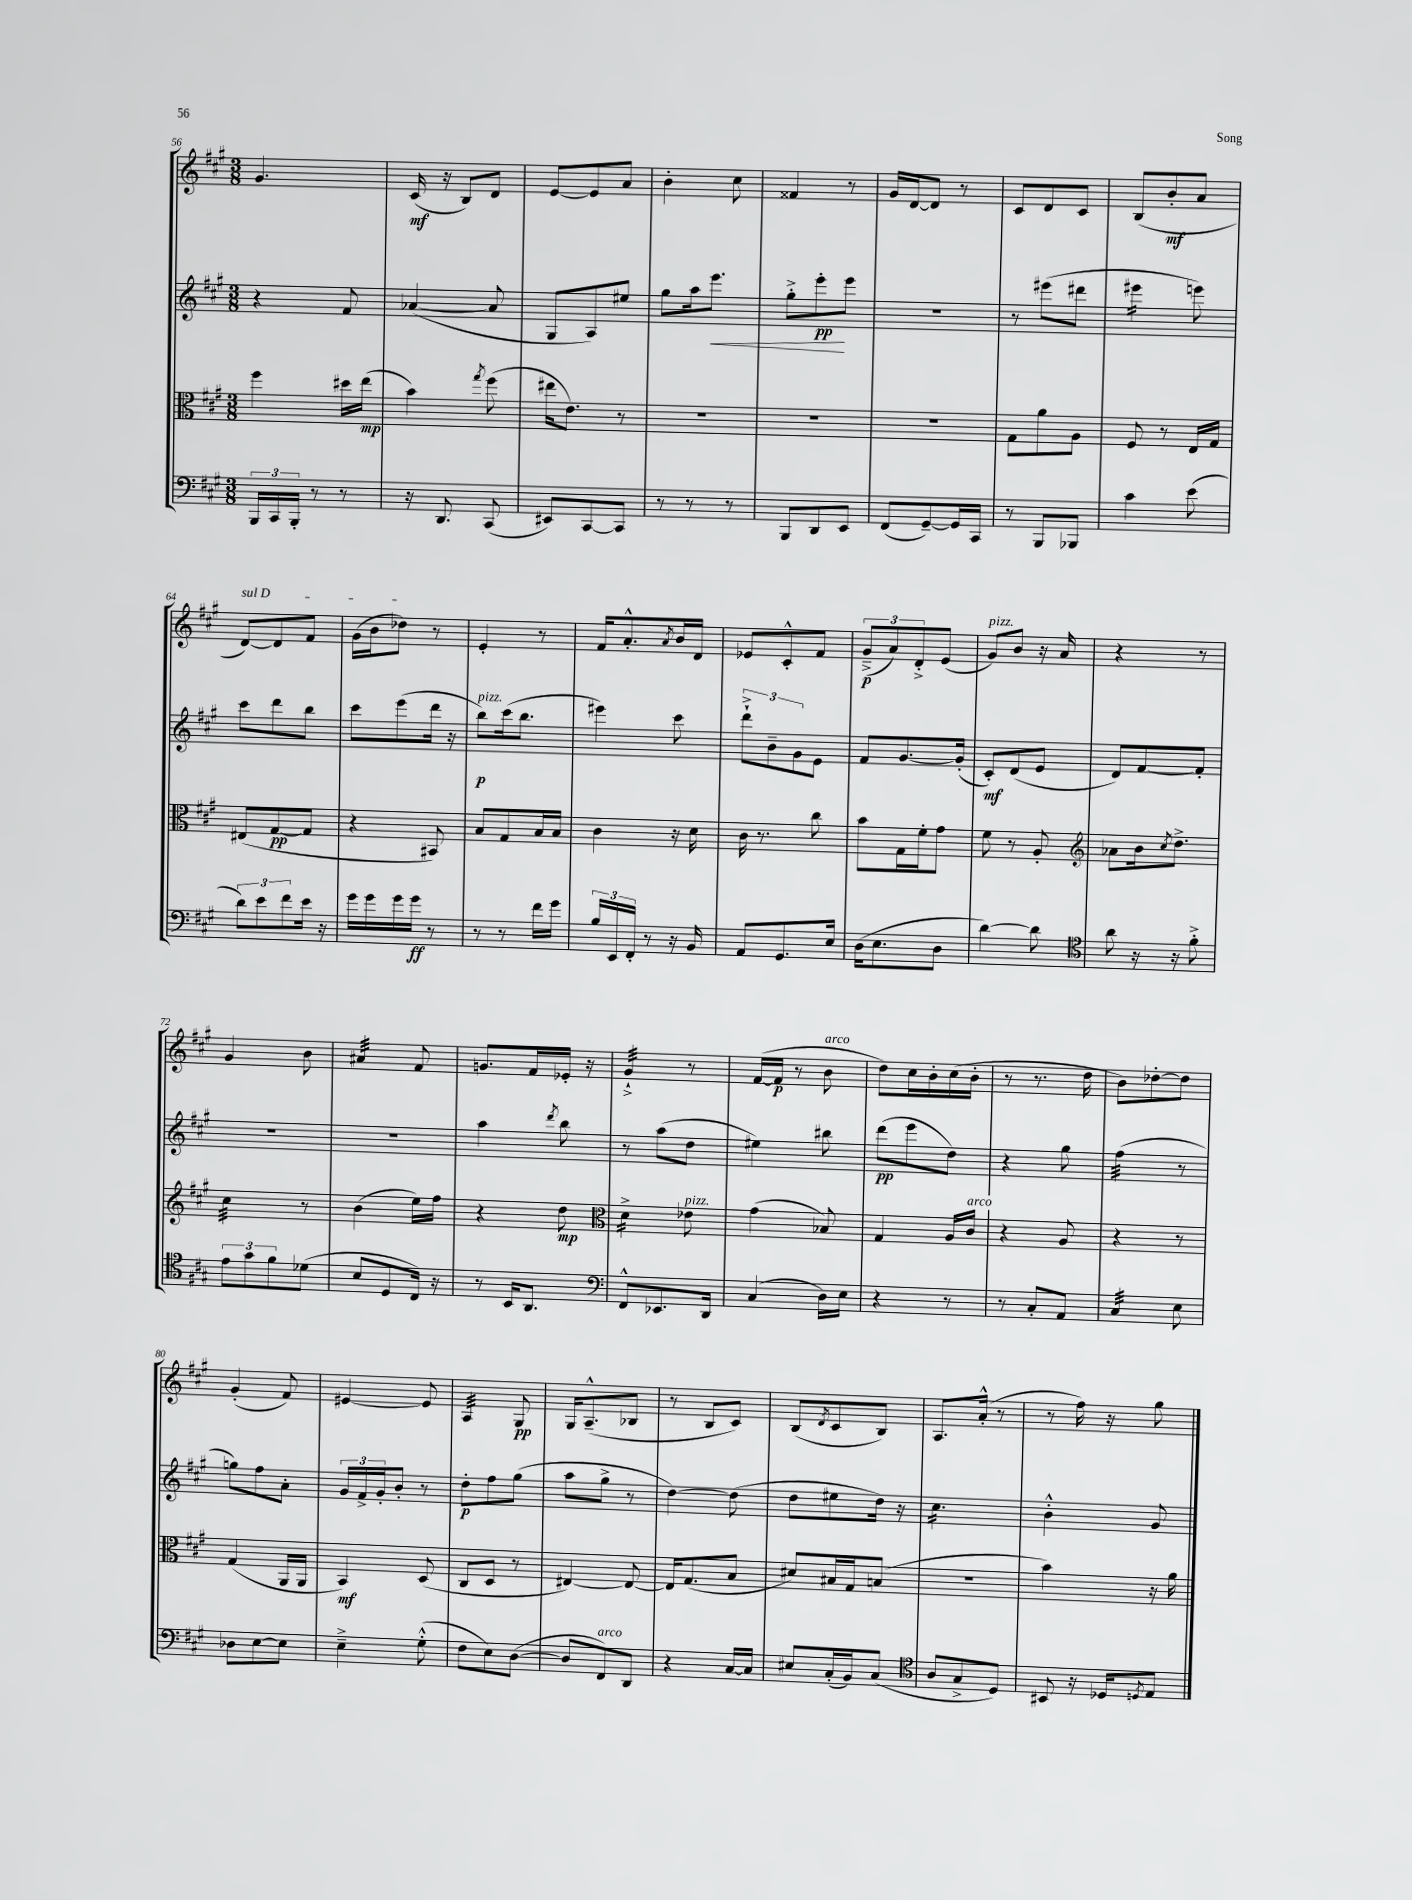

**kern	**kern	**kern	**kern
*staff4	*staff3	*staff2	*staff1
*clefF4	*clefC3	*clefG2	*clefG2
*k[f#c#g#]	*k[f#c#g#]	*k[f#c#g#]	*k[f#c#g#]
*M3/8	*M3/8	*M3/8	*M3/8
24BBB	4ff#	4r	4.g#
24CC#	.	.	.
24BBB'	.	.	.
8r	.	.	.
8r	16dd#	8f#	.
.	(16ee	.	.
=	=	=	=
16r	4b)	([4a-	(16c#
8.DD	.	.	16r
.	.	.	8B)
.	8qgg#	.	.
(8CC#	(8ff#	8a-]	8d
=	=	=	=
8EE#)	16ee#	8G#	[8e
.	8.e)	.	.
[8CC#	.	8A)	8e]
8CC#]	8r	8ee#	8a
=	=	=	=
8r	4.r	8gg#	4b'
8r	.	16aa	.
.	.	8.eee	.
8r	.	.	8cc#
=	=	=	=
8BBB	4.r	8gg#'^	4f##
8DD	.	8eee'	.
8EE	.	8eee	8r
=	=	=	=
(8FF#	4.r	4.r	16g#
.	.	.	[16d
[8GG#~)	.	.	8d]
16GG#]	.	.	8r
16CC#	.	.	.
=	=	=	=
8r	8G#	8r	8c#
8BBB	8a	(8eee#	8d
8BBB-	8A	8ddd#	8c#
=	=	=	=
4c#	8F#	4eee#	(8B
.	8r	.	8b'
(8e	16E	8eee)	8a
.	16G#	.	.
=	=	=	=
12d)	(8E#	8ccc#	[8d)
12e	.	.	.
.	[8G#	8ddd	8d]
12f#	.	.	.
16e	8G#]	8bb	8f#
16r	.	.	.
=	=	=	=
16g#	4r	8ccc#	(16g#
16g#	.	.	16b
16g#	.	(8eee	8dd-)
16g#	.	.	.
8r	8BB#)	16ddd	8r
.	.	16r	.
=	=	=	=
8r	8B	8bb)	4e'
8r	8G#	(16ccc#	.
.	.	8.bb	.
16f#	16B	.	8r
16g#	16B	.	.
=	=	=	=
24B	4c#	4eee#)	16f#
24EE	.	.	.
.	.	.	8.a'^^
24FF#'	.	.	.
8r	.	.	.
.	.	.	8qa
16r	16r	8ccc#	16b
16BB	16d	.	16d
=	=	=	=
8AA	16c#	12ddd`^	8e-
.	8.r	.	.
.	.	12b~	.
8.GG#	.	.	8c#'^^
.	.	12g#	.
.	8cc#	8e	8f#
16E	.	.	.
=	=	=	=
(16D	8b	8f#	(12g#~^
8.E	.	.	.
.	.	.	12a)
.	16G#	[8.g#	.
.	.	.	12d'^
.	16f#'	.	.
8D	8g#	.	(8e
.	.	(16g#']	.
=	=	=	=
[4d)	8f#	8c#')	8g#)
.	8r	(8d	8b
8d]	8A'	8e	16r
.	.	.	16a
=	=	=	=
*clefC4	*clefG2	*	*
8a	8a-	8d)	4r
16r	16b	[8f#	.
.	8qcc#	.	.
16r	8.dd^	.	.
8f#'^	.	8f#']	8r
=	=	=	=
12e	4cc#	4.r	4g#
12g#	.	.	.
12f#	.	.	.
(8d-	8r	.	8b
=	=	=	=
8B	(4b	4.r	4a#
8D	.	.	.
16C#)	16ee)	.	8f#
16r	16ff#	.	.
=	=	=	=
8r	4r	4aa	8.g
16BB	.	.	.
8.AA	.	.	16f#
.	.	8qddd	.
.	8dd	8bb	16e-'
.	.	.	16r
=	=	=	=
*clefF4	*clefC3	*	*
8FF#^^	4d^	8r	4g#`^
8.EE-	.	(8aa	.
.	8e-	8dd	8r
16DD	.	.	.
=	=	=	=
(4C#	(4g#	4ee#)	([16f#
.	.	.	16f#]
.	.	.	8r
16D)	8B-)	8bb#	8b
16E	.	.	.
=	=	=	=
4r	4G#	(8ddd	8dd)
.	.	8eee	16cc#
.	.	.	16b'
8r	16A	8dd)	(16cc#
.	16c#	.	16b'
=	=	=	=
8r	4r	4r	8r
8C#'	.	.	8.r
8AA	8A	8gg#	.
.	.	.	16dd
=	=	=	=
4C#	4r	(4ff#	8b)
.	.	.	[8dd-'
8E	8r	8r	8dd-]
=	=	=	=
8D-	(4G#	8gg)	(4g#'
[8E	.	8ff#	.
8E]	16AA	8a'	8f#)
.	16AA	.	.
=	=	=	=
4E~^	4BB)	24g#	[4e#
.	.	24f#^	.
.	.	24g#'	.
.	.	8b'	.
(8G#'^^	(8D	8r	8e#]
=	=	=	=
8F#	8C#	8dd'	4A
8E)	8D	8ff#	.
([8D	8r	(8gg#	8G#
=	=	=	=
8D]	[4E#)	8aa	16G#
.	.	.	(8.A~^^
8FF#)	.	8gg#^	.
8DD	8E#_	8r	8B-
=	=	=	=
4r	16E#]	[4dd)	8r
.	(8.G#	.	.
.	.	.	8B
[16C#	8B	(8dd]	8c#)
16C#]	.	.	.
=	=	=	=
8E#	8d#)	8dd	(8B
.	.	.	8qd
(16C#'	16B#	8ee#	8c#
16BB)	16G#	.	.
(8C#	(8B	16dd)	8B)
.	.	16r	.
=	=	=	=
*clefC4	*	*	*
8A	4.r	4.cc#	8.A
8G#^	.	.	.
.	.	.	(16a'^^
8D)	.	.	8r
=	=	=	=
8BB#	4b)	4b'^^	8r
16r	.	.	16ff#)
16D-	.	.	16r
8qD	.	.	.
8E	16r	8g#	8gg#
.	16a	.	.
==	==	==	==
*-	*-	*-	*-
